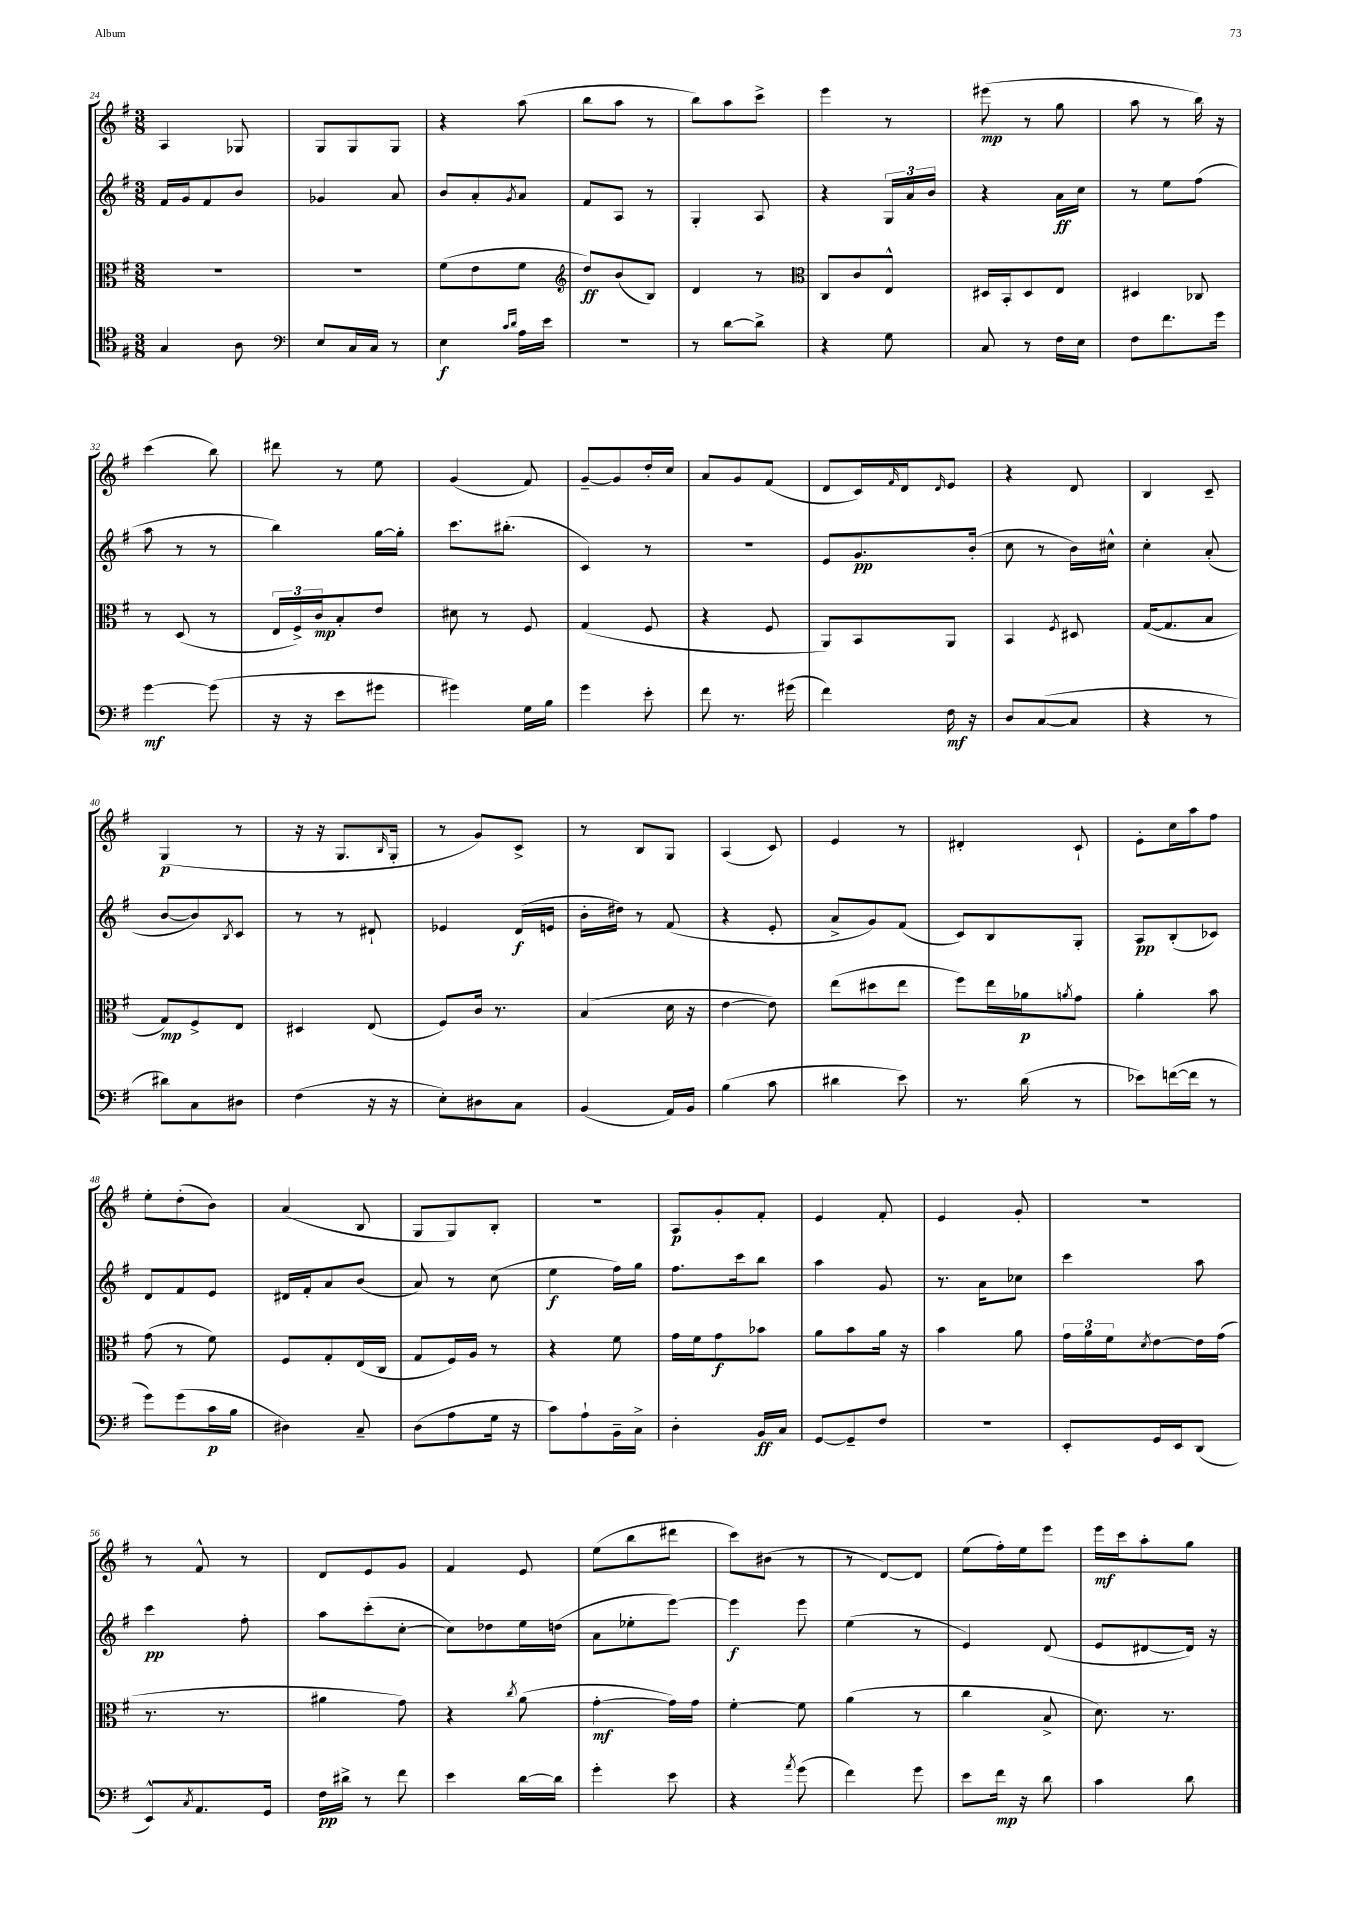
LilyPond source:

<<
\new StaffGroup <<
\new Staff = "s0" {
    \clef treble \key g \major \numericTimeSignature \time 3/8
    a4 ges8 |
    g8 g8 g8 |
    r4 a''8( |
    b''8 a''8 r8 |
    b''8) a''8 c'''8-> |
    e'''4 r8 |
    eis'''8\mp( r8 g''8 |
    a''8 r8 b''16) r16 |
    c'''4( b''8) |
    dis'''8 r8 e''8 |
    g'4( fis'8) |
    g'8~-- g'8 d''16-. c''16 |
    a'8 g'8 fis'8( |
    d'8 c'16) \grace { fis'16 } d'16 \grace { d'16 } e'8 |
    r4 d'8 |
    b4 c'8-- |
    g4\p( r8 |
    r16 r16 g8. \grace { b16 } g16-. |
    r8 g'8) c'8-> |
    r8 b8 g8 |
    a4( c'8) |
    e'4 r8 |
    dis'4-. c'8-! |
    e'8-. c''16 a''16 fis''8 |
    e''8-. d''8-.( b'8) |
    a'4( b8 |
    g8 g8) b8-. |
    R4. |
    a8\p g'8-. fis'8-. |
    e'4 fis'8-. |
    e'4 g'8-. |
    R4. |
    r8 fis'8-^ r8 |
    d'8 e'8 g'8 |
    fis'4 e'8 |
    e''8( b''8 dis'''8 |
    c'''8) bis'8( r8 |
    r8 d'8~) d'8 |
    e''8( fis''16-.) e''16 e'''8 |
    e'''16\mf c'''16 a''8-. g''8 \bar "|." |
}
\new Staff = "s1" {
    \clef treble \key g \major \numericTimeSignature \time 3/8
    fis'16 g'16 fis'8 b'8 |
    ges'4 a'8 |
    b'8 a'8-. \acciaccatura { g'8 } a'8 |
    fis'8 a8 r8 |
    g4-. a8 |
    r4 \tuplet 3/2 { g16 a'16 b'16 } |
    r4 a'16\ff c''16 |
    r8 e''8 fis''8( |
    a''8 r8 r8 |
    b''4) g''16~ g''16-. |
    c'''8. bis''8.-.( |
    c'4) r8 |
    R4. |
    e'8 g'8.\pp b'16-.( |
    c''8 r8 b'16) cis''16-^ |
    c''4-. a'8-.( |
    b'8~ b'8) \acciaccatura { b8 } c'8 |
    r8 r8 dis'8-! |
    ees'4 d'16\f( e'16 |
    b'16-. dis''16) r8 fis'8( |
    r4 e'8-. |
    a'8-> g'8) fis'8( |
    c'8) b8 g8-. |
    a8\pp b8-.( ces'8) |
    d'8 fis'8 e'8 |
    dis'16 fis'16-. a'8 b'8( |
    a'8) r8 c''8( |
    e''4\f fis''16) g''16 |
    fis''8. c'''16 b''8 |
    a''4 g'8 |
    r8. a'16 ces''8 |
    c'''4 a''8 |
    c'''4\pp fis''8-. |
    a''8 c'''8-.( c''8~-. |
    c''8) des''8 e''16 d''16( |
    a'8 ees''8-. e'''8~) |
    e'''4\f e'''8 |
    e''4( r8 |
    e'4) d'8( |
    e'8 dis'8~ dis'16) r16 \bar "|." |
}
\new Staff = "s2" {
    \clef alto \key g \major \numericTimeSignature \time 3/8
    R4. |
    R4. |
    fis'8( e'8 fis'8 |
    \clef treble d''8\ff) b'8( b8) |
    d'4 r8 |
    \clef alto c8 c'8 e8-^ |
    dis16 b,16-. dis8 e8 |
    dis4 ces8 |
    r8 d8( r8 |
    \tuplet 3/2 { e16 fis16->) c'16\mp } b8-. e'8 |
    dis'8 r8 fis8 |
    g4( fis8 |
    r4 fis8 |
    a,8) b,8 a,8 |
    b,4 \acciaccatura { fis8 } dis8 |
    g16~( g8. b8 |
    g8\mp) fis8-> e8 |
    dis4 e8( |
    fis8) c'16 r8. |
    b4( d'16 r16 |
    e'4~ e'8) |
    e''8( dis''8 e''8 |
    fis''8) e''16 aes'16\p \acciaccatura { a'8 } g'8 |
    a'4-. b'8 |
    g'8( r8 fis'8) |
    fis8 g8-. e16( c16 |
    g8 fis16) a16 r8 |
    r4 fis'8 |
    g'16 fis'16 g'8\f bes'8 |
    a'8 b'8 a'16 r16 |
    b'4 a'8 |
    \tuplet 3/2 { g'16 a'16 fis'16 } \acciaccatura { d'8 } e'8~ e'16 g'16( |
    r8. r8. |
    ais'4 g'8) |
    r4 \acciaccatura { c''8 } a'8( |
    g'4~-.\mf g'16) g'16 |
    fis'4~-. fis'8 |
    a'4( r8 |
    c''4 b8-> |
    d'8.) r8. \bar "|." |
}
\new Staff = "s3" {
    \clef tenor \key g \major \numericTimeSignature \time 3/8
    g4 a8 |
    \clef bass e8 c16 c16 r8 |
    e4\f \grace { c'16 d'16 } a16 e'16 |
    R4. |
    r8 d'8~ d'8-> |
    r4 g8 |
    c8 r8 fis16 e16 |
    fis8 fis'8. g'16 |
    g'4~\mf g'8( |
    r16 r16 e'8 gis'8 |
    gis'4) g16 b16 |
    g'4 e'8-. |
    fis'8 r8. gis'16( |
    fis'4) fis16\mf r16 |
    d8 c8~( c8 |
    r4 r8 |
    dis'8) c8 dis8 |
    fis4( r16 r16 |
    e8-.) dis8 c8 |
    b,4( a,16) b,16 |
    b4( c'8 |
    dis'4 e'8) |
    r8. d'16( r8 |
    ees'8) f'16~( f'16 r8 |
    g'8) g'8( c'16\p b16 |
    dis4) c8-- |
    d8( a8 g16 r16 |
    c'8) a8-! b,16-- c16-> |
    d4-. b,16\ff c16 |
    g,8~ g,8-- fis8 |
    R4. |
    e,8-. g,16 e,16 d,8( |
    e,8-^) \acciaccatura { c8 } a,8. g,16 |
    fis16\pp dis'16-> r8 fis'8 |
    e'4 d'16~ d'16 |
    g'4-. e'8 |
    r4 \acciaccatura { a'8 } g'8( |
    fis'4) g'8 |
    e'8 fis'16\mp r16 d'8 |
    c'4 d'8 \bar "|." |
}
>>
>>
\layout { \context { \Score currentBarNumber = #24 } }
